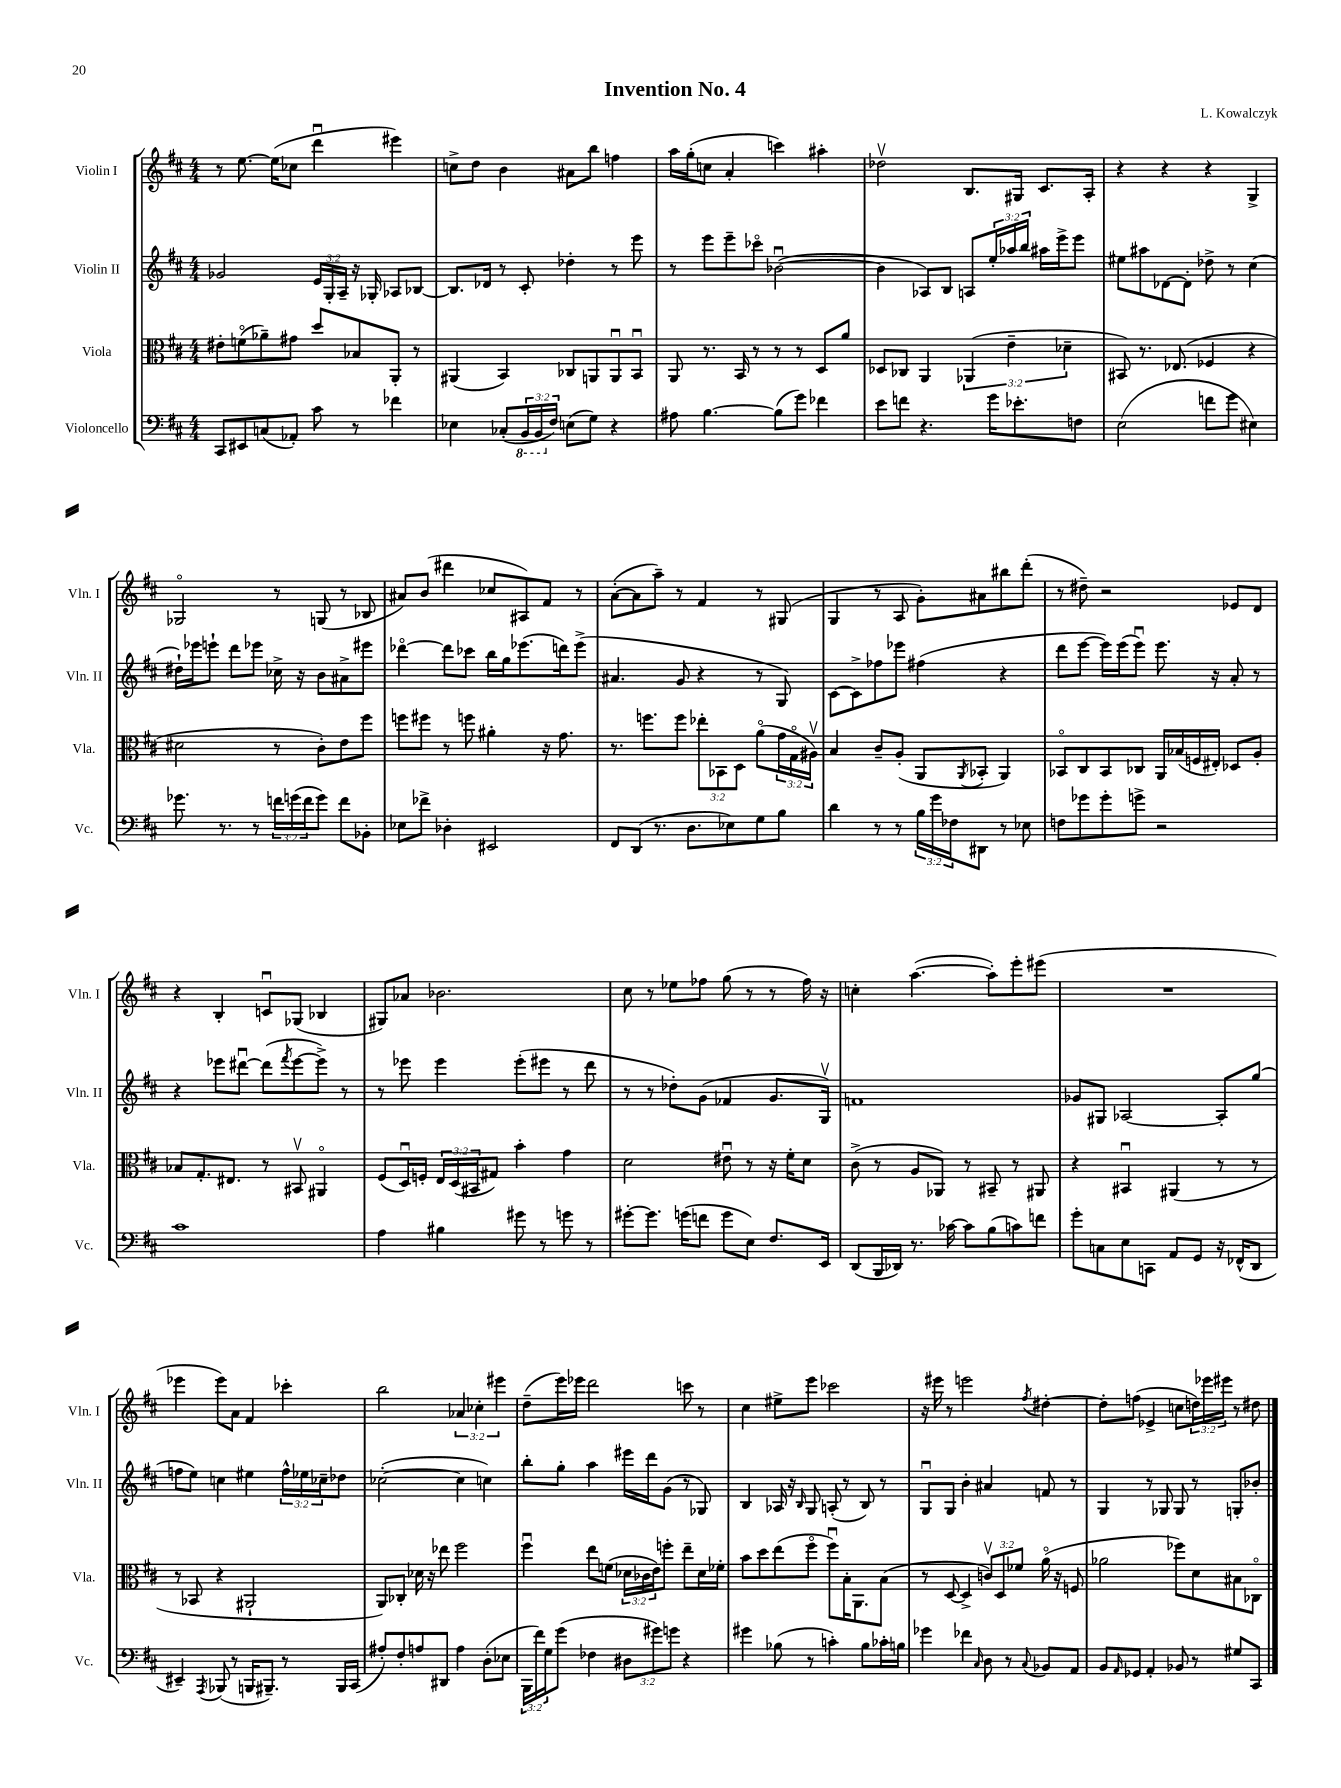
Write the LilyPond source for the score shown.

\header { title = "Invention No. 4" composer = "L. Kowalczyk" }
<<
\new StaffGroup <<
\new Staff = "s0" \with { instrumentName = "Violin I" shortInstrumentName = "Vln. I" } {
    \clef treble \key d \major \numericTimeSignature \time 4/4 \override Staff.TupletNumber.text = #tuplet-number::calc-fraction-text
    r8 e''8.~ e''16( ces''8 d'''4\downbow eis'''4) |
    c''8-> d''8 b'4 ais'8 b''8 f''4 |
    a''16 g''16-.( c''8 a'4-. c'''4) ais''4-. |
    des''2\upbow b8. gis16 cis'8. a16-. |
    r4 r4 r4 g4-> |
    ges2\flageolet r8 g8( r8 bes8 |
    ais'8) b'8( dis'''4 ces''8 ais8) fis'8 r8 |
    a'8~-.( a'8 a''8--) r8 fis'4 r8 gis8( |
    g4 r8 a8 g'8-.) ais'8 bis''8 d'''8-.( |
    r8 dis''8--) r2 ees'8 d'8 |
    r4 b4-. c'8\downbow ges8( bes4 |
    gis8) aes'8 bes'2. |
    cis''8 r8 ees''8 fes''8 g''8( r8 r8 fes''16) r16 |
    c''4-. a''4.~( a''8-.) e'''8-. eis'''8( |
    R1 |
    ees'''4 ees'''8) a'8 fis'4 ces'''4-. |
    b''2 \tuplet 3/2 { aes'4 ces''4-. eis'''4 } |
    d''8--( e'''16) ees'''16 d'''2 c'''8 r8 |
    cis''4 eis''8-> e'''8 ces'''2 |
    r16 eis'''16 r8 e'''2 \acciaccatura { fis''8 } dis''4~-. |
    dis''8-. f''8( ees'4-> c''8 \tuplet 3/2 { d''16) ees'''16 eis'''16 } r8 dis''8 \bar "|." |
}
\new Staff = "s1" \with { instrumentName = "Violin II" shortInstrumentName = "Vln. II" } {
    \clef treble \key d \major \numericTimeSignature \time 4/4 \override Staff.TupletNumber.text = #tuplet-number::calc-fraction-text
    ges'2 \tuplet 3/2 { e'16 g16-. a16-- } r16 ges16-. aes8 bes8~ |
    bes8. des'16 r8 cis'8-. des''4-. r8 e'''8 |
    r8 e'''8 e'''8-- ces'''8\flageolet bes'2~\downbow( |
    bes'4 aes8) b8 a8 \tuplet 3/2 { e''16-. aes''16 b''16 } ais''16 e'''16-> e'''8 |
    eis''8 ais''8 des'8~ des'8-. des''8-> r8 cis''4( |
    dis''16-!) ees'''16 e'''8-! d'''8 ees'''8 ces''16-> r16 b'8 ais'8-> eis'''8 |
    des'''4~\flageolet des'''8 ces'''8 b''16 g''16 ees'''8.( d'''16) ees'''8->( |
    ais'4. g'8 r4 r8 g8) |
    cis'8~ cis'8-> fes''8 ees'''8 fis''4( r4 |
    d'''8 e'''8~ e'''16) e'''16( e'''8\downbow) e'''8. r16 a'8-. r8 |
    r4 ees'''8 dis'''8~\downbow dis'''8( \acciaccatura { fis'''8 } ees'''8~ ees'''8->) r8 |
    r8 ees'''8 ees'''4 ees'''8-.( eis'''8 r8 d'''8 |
    r8 r8 des''8-.) g'8( fes'4 g'8. g16\upbow) |
    f'1 |
    ges'8 gis8 aes2~ aes8-. g''8( |
    f''8 e''8) c''4 eis''4 \tuplet 3/2 { f''16-^ ees''16 ces''16-- } des''8 |
    ces''2~-.( ces''4 c''4) |
    b''8-. g''8-. a''4 eis'''16 d'''16 g'8( r8 ges8) |
    b4 aes16 r16 \grace { b16 } g8 a8-.( r8 b8) r8 |
    g8\downbow g8 b'4-. ais'4 f'8 r8 |
    g4 r8 ges8 ges8 r8 g8-. bes'8-. \bar "|." |
}
\new Staff = "s2" \with { instrumentName = "Viola" shortInstrumentName = "Vla." } {
    \clef alto \key d \major \numericTimeSignature \time 4/4 \override Staff.TupletNumber.text = #tuplet-number::calc-fraction-text
    eis'8-. f'8\flageolet( aes'8--) gis'8 d''8 bes8 a,8-. r8 |
    ais,4( b,4) ces8 a,8 a,8\downbow b,8\downbow |
    a,8 r8. b,16 r8 r8 r8 d8 a'8 |
    des8 ces8 a,4 \tuplet 3/2 { aes,4( e'4-- des'4-- } |
    bis,8) r8. ees8.( fes4 r4 |
    dis'2 r8 cis'8-.) e'8 fis''8 |
    f''8 fis''8 r8 f''8 ais'4-. r16 g'8. |
    r8. f''8. f''8 \tuplet 3/2 { ees''8-. bes,8 d8 } a'8\flageolet( \tuplet 3/2 { g'16 g16\flageolet ais16\upbow) } |
    b4 cis'8-- a8-.( a,8 \acciaccatura { a,8 } bes,8-. a,4) |
    bes,8\flageolet cis8 bes,8 ces8 a,16 bes16( f16 eis16-.) des8 a8-. |
    bes8 g8.-. eis8. r8 bis,8\upbow ais,4\flageolet |
    fis8( d16\downbow) f16-. \tuplet 3/2 { e16 d16( bis,16 } gis8) b'4-. g'4 |
    d'2 eis'8\downbow r8 r16 fis'16-. d'8 |
    cis'8->( r8 a8 aes,8) r8 bis,8-- r8 ais,8 |
    r4 bis,4\downbow ais,4( r8 r8 |
    r8 bes,8 r4 ais,2-! |
    a,8) ces8-. des'16 r16 ees''8 fis''2 |
    fis''4\downbow e''8 f'8( \tuplet 3/2 { des'16 ces'16 e'16) } f''8-. e''8-- des'16 fes'16-. |
    b'8 d''8 e''8( fis''8\flageolet fis''8\downbow) b16-. a,8. b8( |
    r8 d8~ d4-> \tuplet 3/2 { c'8\upbow) d8 fes'8 } a'16\flageolet( r16 f8 |
    aes'2 fes''8) d'8 bis8 ces8\flageolet \bar "|." |
}
\new Staff = "s3" \with { instrumentName = "Violoncello" shortInstrumentName = "Vc." } {
    \clef bass \key d \major \numericTimeSignature \time 4/4 \override Staff.TupletNumber.text = #tuplet-number::calc-fraction-text
    cis,8 eis,8 c8( aes,8-.) cis'8 r8 fes'4 |
    ees4 ces8-.( \tuplet 3/2 { \ottava #-1 b,,16 b,,16 \ottava #0 fis16) } e8( g8) r4 |
    ais8 b4.~ b8( g'8) fes'4 |
    e'8 f'8 r4. g'16 ees'8.-. f8 |
    e2( f'8 g'8 eis4) |
    ges'8. r8. r8 \tuplet 3/2 { f'16 g'16( f'16 } g'8) f'8 bes,8-. |
    ees8 fes'8-> des4-. eis,2 |
    fis,8 d,8( r8. d8. ees8) g8 b8 |
    d'4 r8 r8 \tuplet 3/2 { b16 g'16 fes16 } dis,8 r8 ees8 |
    f8 ges'8 ges'8-. g'8-> r2 |
    cis'1 |
    a4 bis4 gis'8 r8 g'8 r8 |
    gis'8~-. gis'8. g'16( f'8 g'8 e8) fis8. e,16 |
    d,8( b,,16 des,16) r8. ces'16~ ces'8 b8( c'8) f'8 |
    g'8-. c8 e8 c,8 a,8 g,8 r16 fes,16-^( d,8 |
    eis,4--) \acciaccatura { a,,8 } bes,,8( r8 b,,16 bis,,8.--) r8 bis,,16 cis,16( |
    ais8-.) fis8-. a8 dis,8 a4 d8-.( ees8 |
    \tuplet 3/2 { b,,16 fis'16) g16 } g'8( fes4 \tuplet 3/2 { dis8 gis'8) g'8 } r4 |
    gis'4 bes8( r8 c'4-.) bes8 ces'16-. b16 |
    ges'4 fes'4 \grace { cis16 } d8 r8 \appoggiatura { cis8 } bes,8 a,8 |
    b,8 \grace { a,16 } ges,8 a,4-. bes,8 r8 gis8 cis,8 \bar "|." |
}
>>
>>
\layout { \context { \Score \remove "Bar_number_engraver" } }
